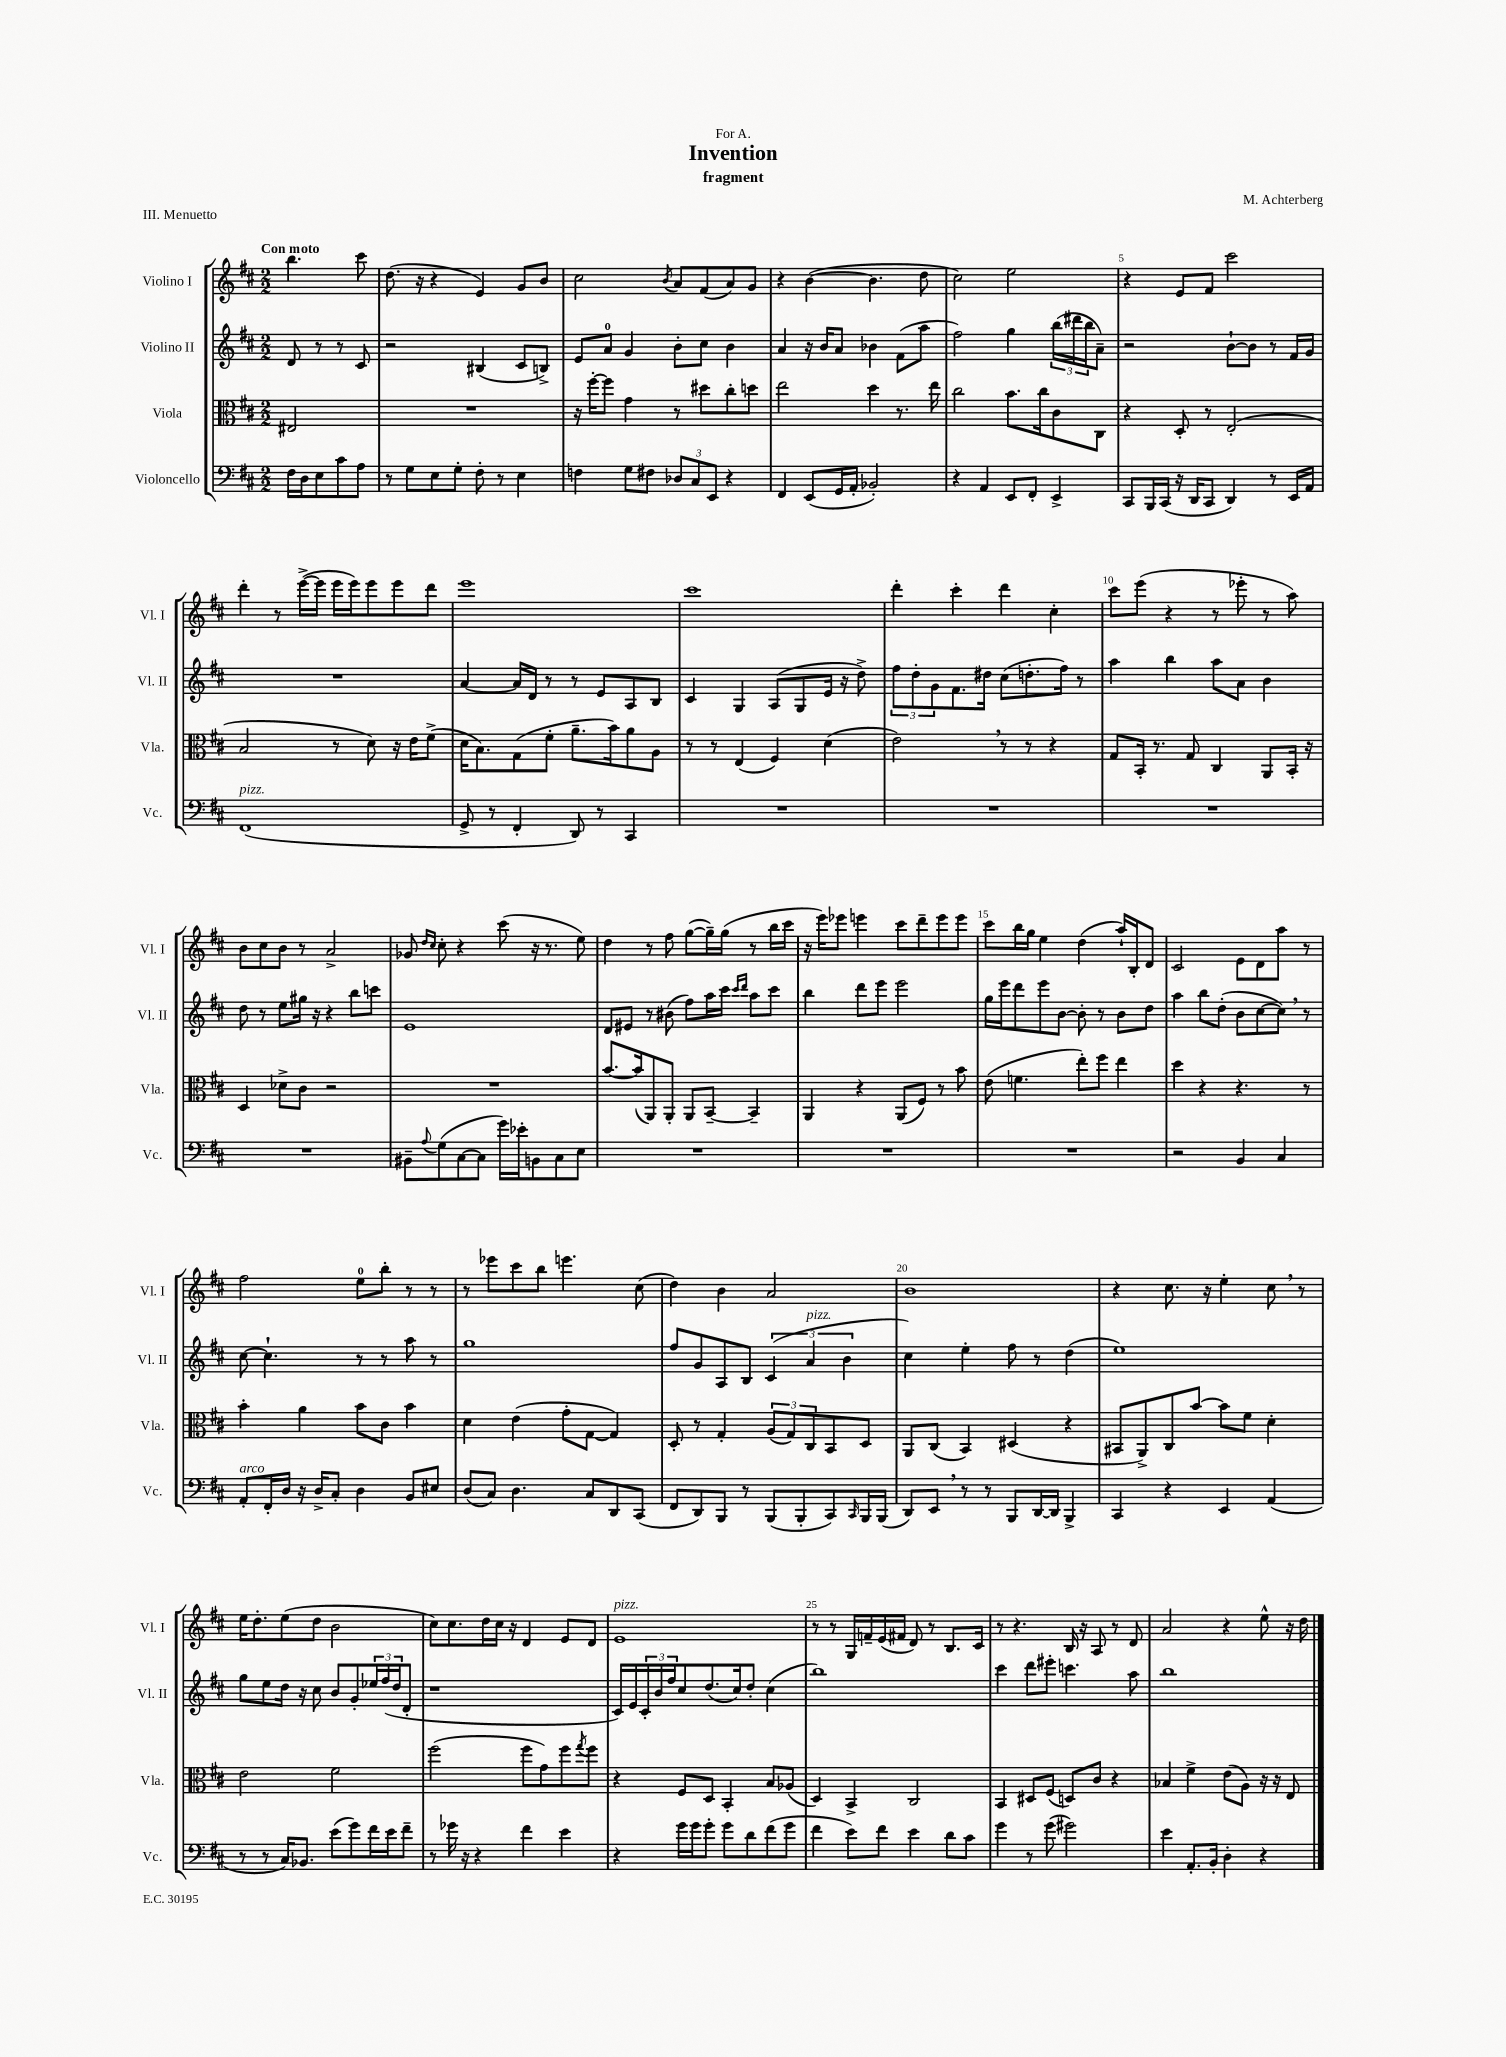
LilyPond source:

\header { title = "Invention" composer = "M. Achterberg" subtitle = "fragment" dedication = "For A." piece = "III. Menuetto" }
<<
\new StaffGroup <<
\new Staff = "s0" \with { instrumentName = "Violino I" shortInstrumentName = "Vl. I" } {
    \clef treble \key d \major \numericTimeSignature \time 2/2 \partial 2 \tempo "Con moto"
    b''4. cis'''8 |
    d''8.( r16 r4 e'4) g'8 b'8 |
    cis''2 \acciaccatura { b'8 } a'8 fis'8( a'8) g'8 |
    r4 b'4~( b'4. d''8 |
    cis''2) e''2 |
    r4 e'8 fis'8 cis'''2 |
    d'''4-. r8 e'''16~->( e'''16 e'''16 e'''16) e'''8 e'''8 d'''8 |
    e'''1 |
    cis'''1 |
    d'''4-. cis'''4-. d'''4 cis''4-. |
    cis'''8 e'''8( r4 r8 ees'''8-. r8 a''8) |
    b'8 cis''8 b'8 r8 a'2-> |
    ges'8 \grace { d''16 cis''16 } cis''8-. r4 cis'''8( r16 r8. e''8) |
    d''4 r8 fis''8 g''8~( g''16--) g''16( r8 b''16 cis'''16 |
    r16 e'''16) ees'''8 e'''4 cis'''8 d'''8-- e'''8 e'''8 |
    cis'''8 b''16 g''16 e''4 d''4( a''16-!) b16-. d'8 |
    cis'2 e'8 d'8 a''8 r8 |
    fis''2 e''8-0 b''8-. r8 r8 |
    r8 ees'''8 cis'''8 b''8 e'''4. cis''8( |
    d''4) b'4 a'2 |
    b'1 |
    r4 cis''8. r16 e''4-. cis''8 \breathe r8 |
    e''16 d''8.-. e''8( d''8 b'2 |
    cis''8) cis''8. d''16 cis''16 r16 d'4 e'8 d'8 |
    e'1^\markup { \italic "pizz." } |
    r8 r8 g16 f'16-- e'16( fis'16 d'8) r8 b8. cis'16 |
    r8 r4. b16 r16 a8 r8 d'8 |
    a'2 r4 e''8-^ r16 d''16 \bar "|." |
}
\new Staff = "s1" \with { instrumentName = "Violino II" shortInstrumentName = "Vl. II" } {
    \clef treble \key d \major \numericTimeSignature \time 2/2 \partial 2
    d'8 r8 r8 cis'8 |
    r2 bis4( cis'8 b8->) |
    e'8 a'8-0 g'4 b'8-. cis''8 b'4 |
    a'4 r16 b'16 a'8 bes'4 fis'8( a''8 |
    fis''2) g''4 \tuplet 3/2 { b''16( dis'''16 b''16 } a'8--) |
    r2 b'8~-! b'8 r8 fis'16 g'16 |
    R1 |
    a'4~ a'16 d'16 r8 r8 e'8 a8 b8 |
    cis'4 g4 a8( g8 e'16 r16 d''8->) |
    \tuplet 3/2 { fis''8 d''8-. g'8 } fis'8. dis''16 cis''8( d''8.-. fis''16) r8 |
    a''4 b''4 a''8 a'8 b'4 |
    d''8 r8 e''8 gis''16 r16 r4 b''8 c'''8 |
    e'1 |
    d'8 eis'8 r8 bis'8( fis''8) a''16 cis'''16 \grace { cis'''16 d'''16 } a''8 cis'''8 |
    b''4 d'''8 e'''8 e'''2 |
    g''16 e'''16 d'''8 e'''8 b'8~ b'8-. r8 b'8 d''8 |
    a''4 b''8 d''8-.( b'8 cis''8~ cis''8) \breathe r8 |
    cis''8~ cis''4.-! r8 r8 a''8 r8 |
    g''1 |
    fis''8 g'8 a8 b8 \tuplet 3/2 { cis'4( a'4^\markup { \italic "pizz." } b'4 } |
    cis''4) e''4-. fis''8 r8 d''4( |
    e''1) |
    g''8 e''8 d''16 r16 cis''8 b'8 g'8-. \tuplet 3/2 { ees''16 fis''16( d''16 } d'8-. |
    r1 |
    cis'16) e'16 \tuplet 3/2 { cis'16-. b'16 fis''16 } cis''8 d''8.( cis''16) d''8-. cis''4( |
    b''1) |
    cis'''4 d'''8 eis'''8-. c'''4. a''8 |
    b''1 \bar "|." |
}
\new Staff = "s2" \with { instrumentName = "Viola" shortInstrumentName = "Vla." } {
    \clef alto \key d \major \numericTimeSignature \time 2/2 \partial 2
    eis2 |
    R1 |
    r16 fis''16~-. fis''8 g'4 r8 dis''8 cis''8-. d''8 |
    e''2 d''4 r8. e''16 |
    cis''2 b'8. cis''16 cis'8 cis8 |
    r4 d8-. r8 e2-.( |
    b2 r8 d'8) r16 e'16 fis'8->( |
    d'16 b8.) g8( fis'8-. a'8.-- b'16) a'8 a8 |
    r8 r8 e4( fis4) d'4( |
    e'2) \breathe r8 r8 r4 |
    g8 b,16-. r8. g8 cis4 a,8 b,16-. r16 |
    d4 des'8-> cis'8 r2 |
    R1 |
    b'8.~ b'16( a,8) a,8-. a,8 b,8~-- b,4-- |
    a,4 r4 a,8( fis8) r8 b'8 |
    e'8( f'4. e''8-.) fis''8 e''4 |
    d''4 r4 r4. r8 |
    b'4-. a'4 b'8 cis'8 b'4 |
    d'4 e'4( g'8-. g8~ g4) |
    d8-. r8 g4-. \tuplet 3/2 { a8( g8) cis8 } b,8 d8 |
    a,8 cis8( b,4) dis4( r4 |
    bis,8 a,8->) cis8 b'8~ b'8 fis'8 d'4-. |
    e'2 fis'2 |
    fis''2( fis''8 g'8) fis''8 \acciaccatura { g''8 } fis''8 |
    r4 fis8 d8 b,4-. b8 aes8( |
    d4) b,4-> cis2 |
    b,4 dis8 fis8( d8) cis'8 r4 |
    bes4 fis'4-> e'8( a8) r16 r16 e8 \bar "|." |
}
\new Staff = "s3" \with { instrumentName = "Violoncello" shortInstrumentName = "Vc." } {
    \clef bass \key d \major \numericTimeSignature \time 2/2 \partial 2
    fis16 d16 e8 cis'8 a8 |
    r8 g8 e8 g8-. fis8-. r8 e4 |
    f4 g8 fis8 \tuplet 3/2 { des8 cis8 e,8 } r4 |
    fis,4 e,8( g,16 a,16-. bes,2-.) |
    r4 a,4 e,8 fis,8-. e,4-> |
    cis,8 b,,16 cis,16( r16 d,16 cis,8 d,4) r8 e,16 a,16 |
    fis,1^\markup { \italic "pizz." }( |
    g,8-> r8 fis,4-. d,8) r8 cis,4 |
    R1 |
    R1 |
    R1 |
    R1 |
    bis,8-- \appoggiatura { a8 } g8( cis8~ cis8 g'16) ees'16-. b,8 cis8 e8 |
    R1 |
    R1 |
    R1 |
    r2 b,4 cis4 |
    a,8-.^\markup { \italic "arco" } fis,16-. d16 r16 d16-> cis8-. d4 b,8 eis8 |
    d8( cis8) d4. cis8 d,8 cis,8( |
    fis,8 d,8) b,,8 r8 b,,8( b,,8-. cis,8) \grace { cis,16 } b,,16 b,,16( |
    d,8) e,8 \breathe r8 r8 b,,8 d,16~ d,16 b,,4-> |
    cis,4 r4 e,4 a,4( |
    r8 r8 cis16) bes,8. e'8( g'8) fis'16 e'16 fis'8-- |
    r8 ges'16 r16 r4 fis'4 e'4 |
    r4 g'16 g'16 g'8-. g'8 d'8 fis'8( g'8 |
    fis'4 e'8) fis'8 e'4 d'8 cis'8 |
    g'4 r8 g'8( gis'2) |
    e'4 a,8.-. b,16-. d4-. r4 \bar "|." |
}
>>
>>
\layout { \context { \Score \override BarNumber.break-visibility = ##(#f #t #t) barNumberVisibility = #(every-nth-bar-number-visible 5) } }
